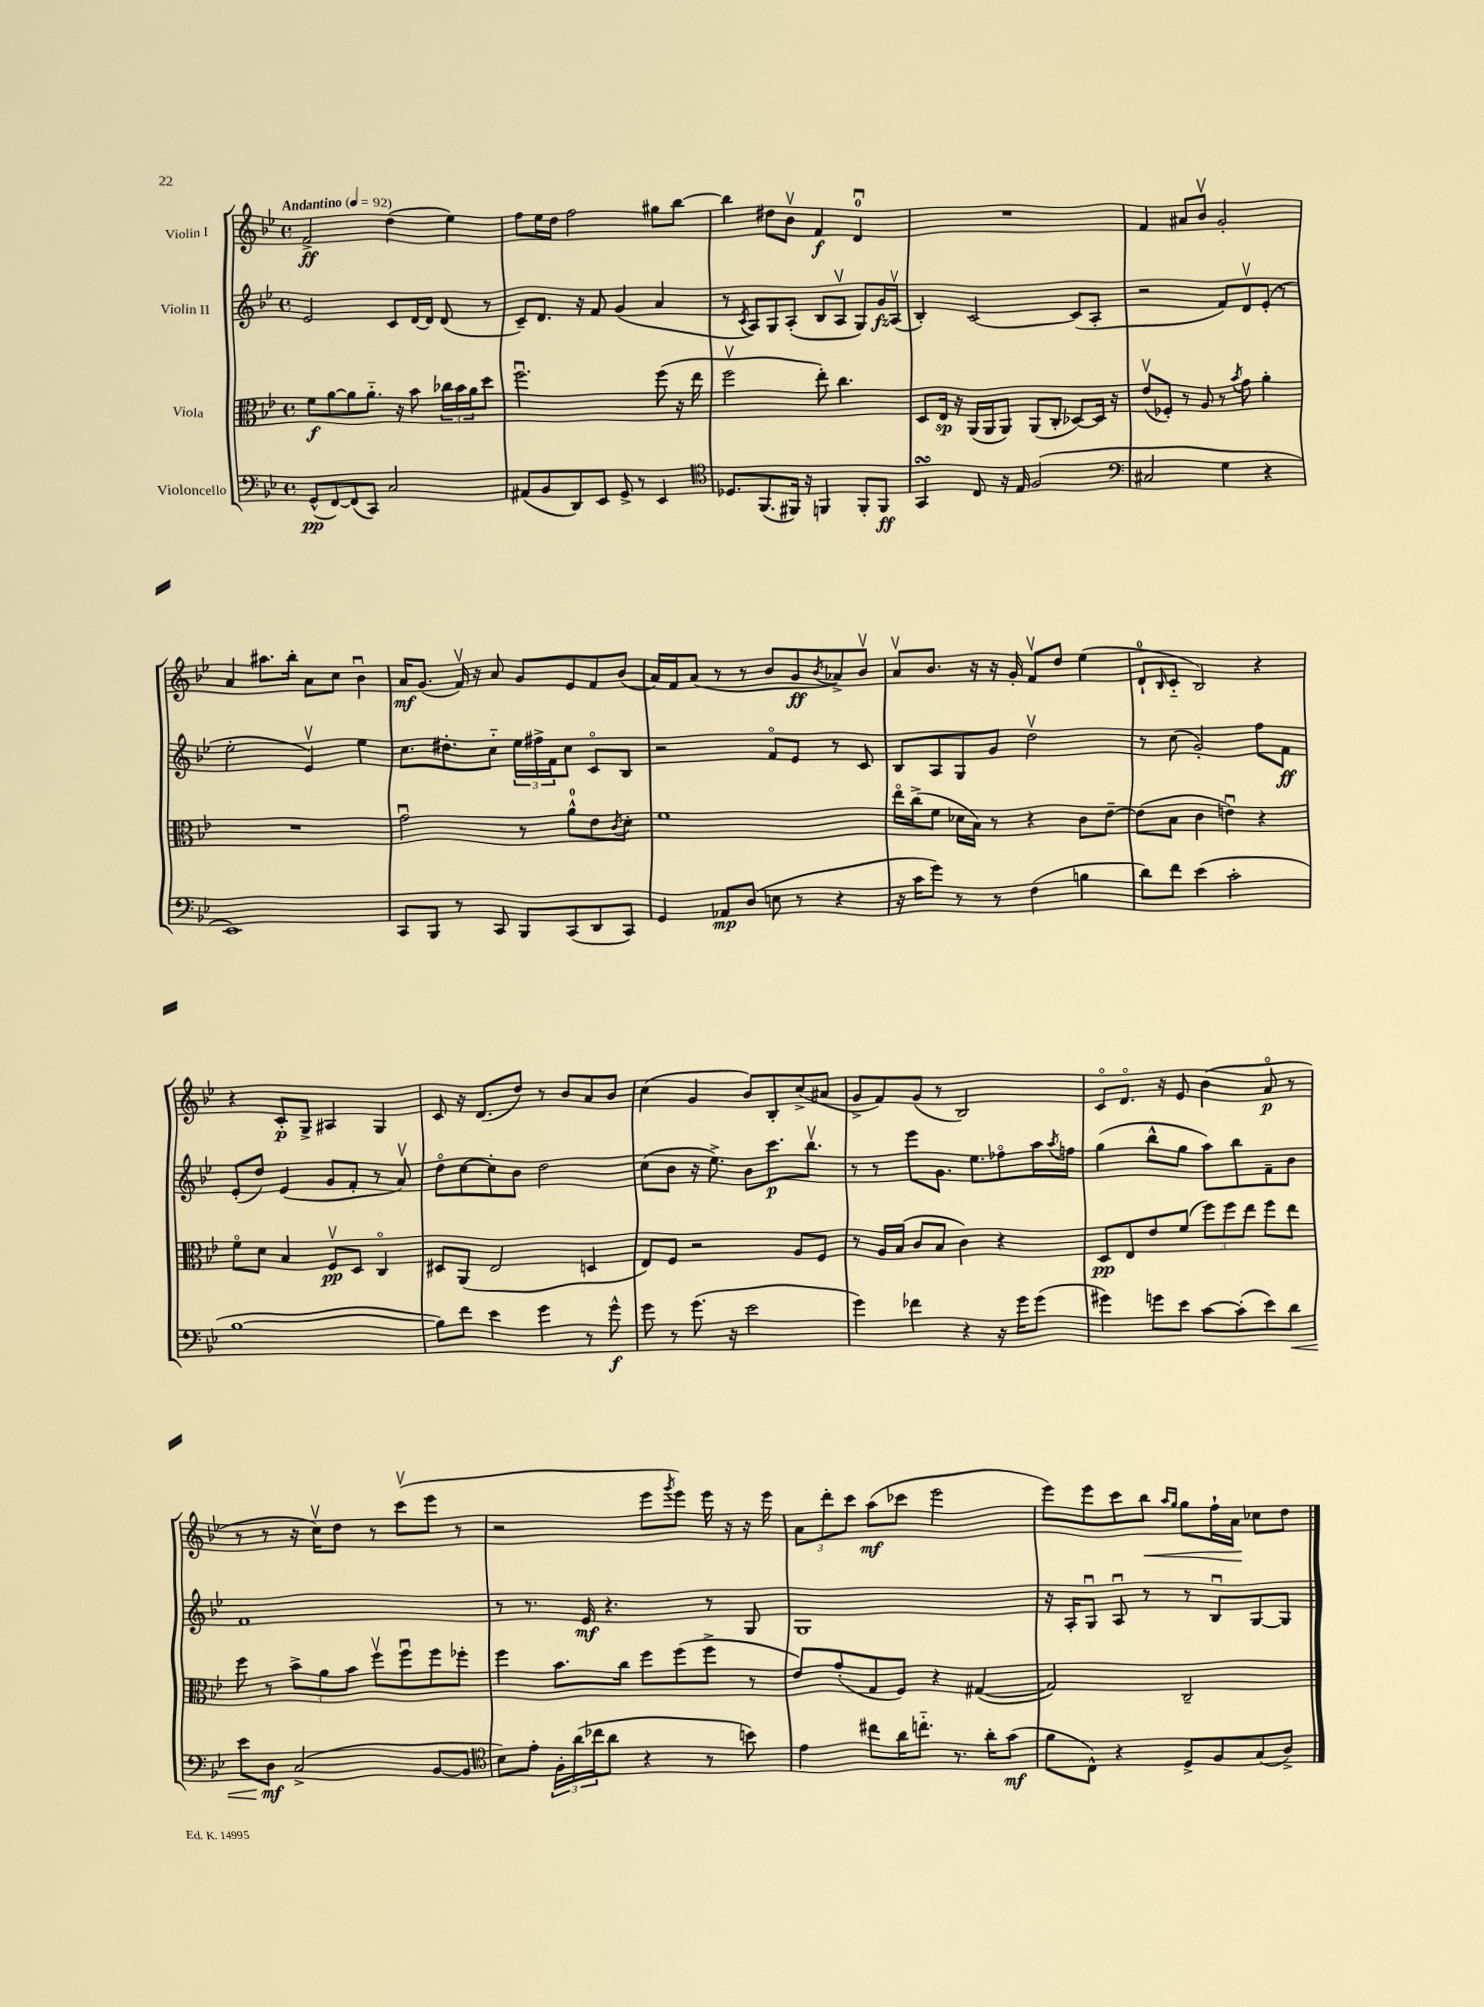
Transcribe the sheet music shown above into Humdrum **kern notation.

**kern	**kern	**kern	**kern
*staff4	*staff3	*staff2	*staff1
*clefF4	*clefC3	*clefG2	*clefG2
*k[b-e-]	*k[b-e-]	*k[b-e-]	*k[b-e-]
*M4/4	*M4/4	*M4/4	*M4/4
*met(c)	*met(c)	*met(c)	*met(c)
*MM92	*MM92	*MM92	*MM92
(8GG^^	8f	2e-	2f^
[8FF)	[8a	.	.
(8FF]	8a]	.	.
8CC)	8.a'~	.	.
2C	.	8c	(4dd
.	16r	.	.
.	8b-	[16d	.
.	.	16d]	.
.	24cc-	(8d	4ee-)
.	24b-	.	.
.	24a	.	.
.	8dd	8r	.
=	=	=	=
(8AA#	2.ffu	8c~)	8ff
8BB-	.	8.d	16ee-
.	.	.	16dd
8DD)	.	.	2ff
.	.	16r	.
8EE-	.	8f	.
8GG^	.	(4g	.
8r	.	.	.
4EE-	(8ff	4a	8gg#
.	16r	.	[8bb-
.	16ee-	.	.
=	=	=	=
*clefC4	*	*	*
8.D-	2ffv	8r	4bb-]
.	.	8qc	.
.	.	8A)	.
(8.FF	.	.	.
.	.	8G	8dd#
16FF#)	.	(8A'	8b-v
16r	.	.	.
4FF	8ee-')	8B-	4f
.	4.cc	8Av	.
8FF'	.	8G)	4du
8FF	.	16g	.
.	.	(16Av	.
=	=	=	=
4GG	8D	4B-')	1r
.	16E-	.	.
.	16r	.	.
8C	(16AA	[2c	.
.	16AA	.	.
16r	8AA)	.	.
16E-	.	.	.
(2F	(8AA	.	.
.	8C'	.	.
.	[8D-)	(8c]	.
.	16D-]	8A'	.
.	16r	.	.
=	=	=	=
*clefF4	*	*	*
2C#	(8e-v	2r	4f
.	8F-')	.	.
.	8r	.	8a#
.	8A	.	8b-v
4G	8r	8f)	2g'
.	8qb-	.	.
.	8g	8dv	.
4r	4a'	(8e-'	.
.	.	8r	.
=	=	=	=
1EE-)	1r	2ee-'	4a
.	.	.	8.aa#
.	.	.	16bb-'
.	.	4e-v)	8a
.	.	.	8cc
.	.	4ee-	4b-u
=	=	=	=
8CC	2gu	8.cc	16a
.	.	.	(8.g
8BBB-	.	.	.
.	.	8.dd#'	.
8r	.	.	16fv)
.	.	.	16r
8CC	.	8cc'~	8a
8BBB-	8r	24ee-	8g
.	.	24ff#^	.
.	.	24f	.
(8CC	8a^^	8cc	8e-
8DD	8e-	8co	8f
.	8qc	.	.
8CC)	8d'	8B-	(8b-
=	=	=	=
4GG	1f	2r	16a)
.	.	.	16f
.	.	.	(8a
8AA-	.	.	8r
(8D	.	.	8r
8E	.	8fo	8b-
8r	.	8e-	8g
.	.	.	8qb-
4r	.	8r	8a-^)
.	.	8c	8b-v
=	=	=	=
16r	16ee-o	8B-	8av
16c	(16cc^	.	.
8g)	8f	8A	8.b-
8r	16d-	8G	.
.	16B-)	.	16r
8r	8r	8g	16r
.	.	.	16g'
(4F	4r	2ddv	8fv
.	.	.	8dd
4B	8c	.	(4ee-
.	[8e-~	.	.
=	=	=	=
8d)	(8e-]	8r	8d`
.	.	.	16qqB-
8f	8B-	(8cc	8c'~
(4e-	4c	2g')	2B-)
2c'	4eu)	.	.
.	4r	8ff	4r
.	.	8f	.
=	=	=	=
[1B-	8fo	(8e-'	4r
.	8d	8dd)	.
.	4B-	(4e-	8c'
.	.	.	8G^
.	8Fv	8g	4A#
.	8D	8f'	.
.	4Co	8r	4G
.	.	8av)	.
=	=	=	=
8B-])	8D#	8ddo	8c
8f	(8AA	[8cc	16r
.	.	.	(8.d
4e-	2E-	8cc']	.
.	.	8b-	8dd)
4g	.	2dd	8r
.	.	.	8b-
8r	4D	.	8a
8g^^	.	.	8b-
=	=	=	=
8g	8E-)	(8cc	(4cc
8r	8F	8b-	.
(8.g	2r	16r	4g
.	.	8.ee-^)	.
16r	.	.	.
2e-	.	8b-	8b-)
.	.	8.ccc	8B-'
.	8A	.	(8cc^
.	.	8.bb-v	.
.	8F	.	8a#
=	=	=	=
4g)	8r	8r	8g^
.	16A	8r	8f)
.	(16B-	.	.
4f-	8c	8eee-	(8g
.	8B-	8.g	8r
4r	4c)	.	2B-)
.	.	8.ee-	.
16r	4r	8ff-o	.
16g	.	.	.
(8g	.	16aa	.
.	.	8qaa	.
.	.	16ff	.
=	=	=	=
4g#)	8D	(4gg	8co
.	8E-	.	8.do
8g	8e-	8bb-^^	.
.	.	.	16r
8e-	(8f	8gg	8e-
[8c	12ff)	8aa)	(4b-
.	12ff	.	.
(8c']	.	8bb-	.
.	12ee-	.	.
8e-)	8ff	8f~	8ao
8d	8ee-	8b-	8r
=	=	=	=
8e-	8ff	1f	8r
8D	8r	.	8r
(2C^	12b-^	.	16r
.	.	.	16ccv)
.	12a	.	.
.	.	.	8dd
.	12b-	.	.
.	8ffv	.	8r
.	8ffu	.	(8cccv
[8BB-	8ff	.	8eee-
8BB-]	8ff-'	.	8r
=	=	=	=
*clefC4	*	*	*
8B-)	4ff	8r	2r
8e-'	.	8.r	.
24F'	8.b-	.	.
(24a	.	.	.
.	.	16e-	.
24cc-	.	.	.
8a	.	4.r	.
.	16cc	.	.
4r	8ff	.	8eee-
.	.	.	8qggg
.	(8ff	.	8eee-)
8r	8ff^	8r	16eee-
.	.	.	16r
8b)	8r	8G	16r
.	.	.	16eee-
=	=	=	=
4e-	8e-)	1G	12a
.	.	.	12ddd'
.	(8g'	.	.
.	.	.	12ccc
8cc#	8G	.	(8aa
16a	8F)	.	8ccc-
8.cc'~	.	.	.
.	4r	.	2eee-
8.r	.	.	.
.	([4G#	.	.
16a'	.	.	.
(8g	.	.	.
=	=	=	=
8f	2G#])	16r	8eee-)
.	.	16A'	.
8C^^)	.	8Gu	8eee-
4r	.	8Au	8ccc
.	.	8r	8bb-
.	.	.	16qqaa
.	.	.	16qqgg
8D^	2C~	8r	8gg
8F	.	8B-u	16ff`
.	.	.	16a
(8G	.	[8G	8cc-
8A^)	.	8G]	8dd
==	==	==	==
*-	*-	*-	*-
